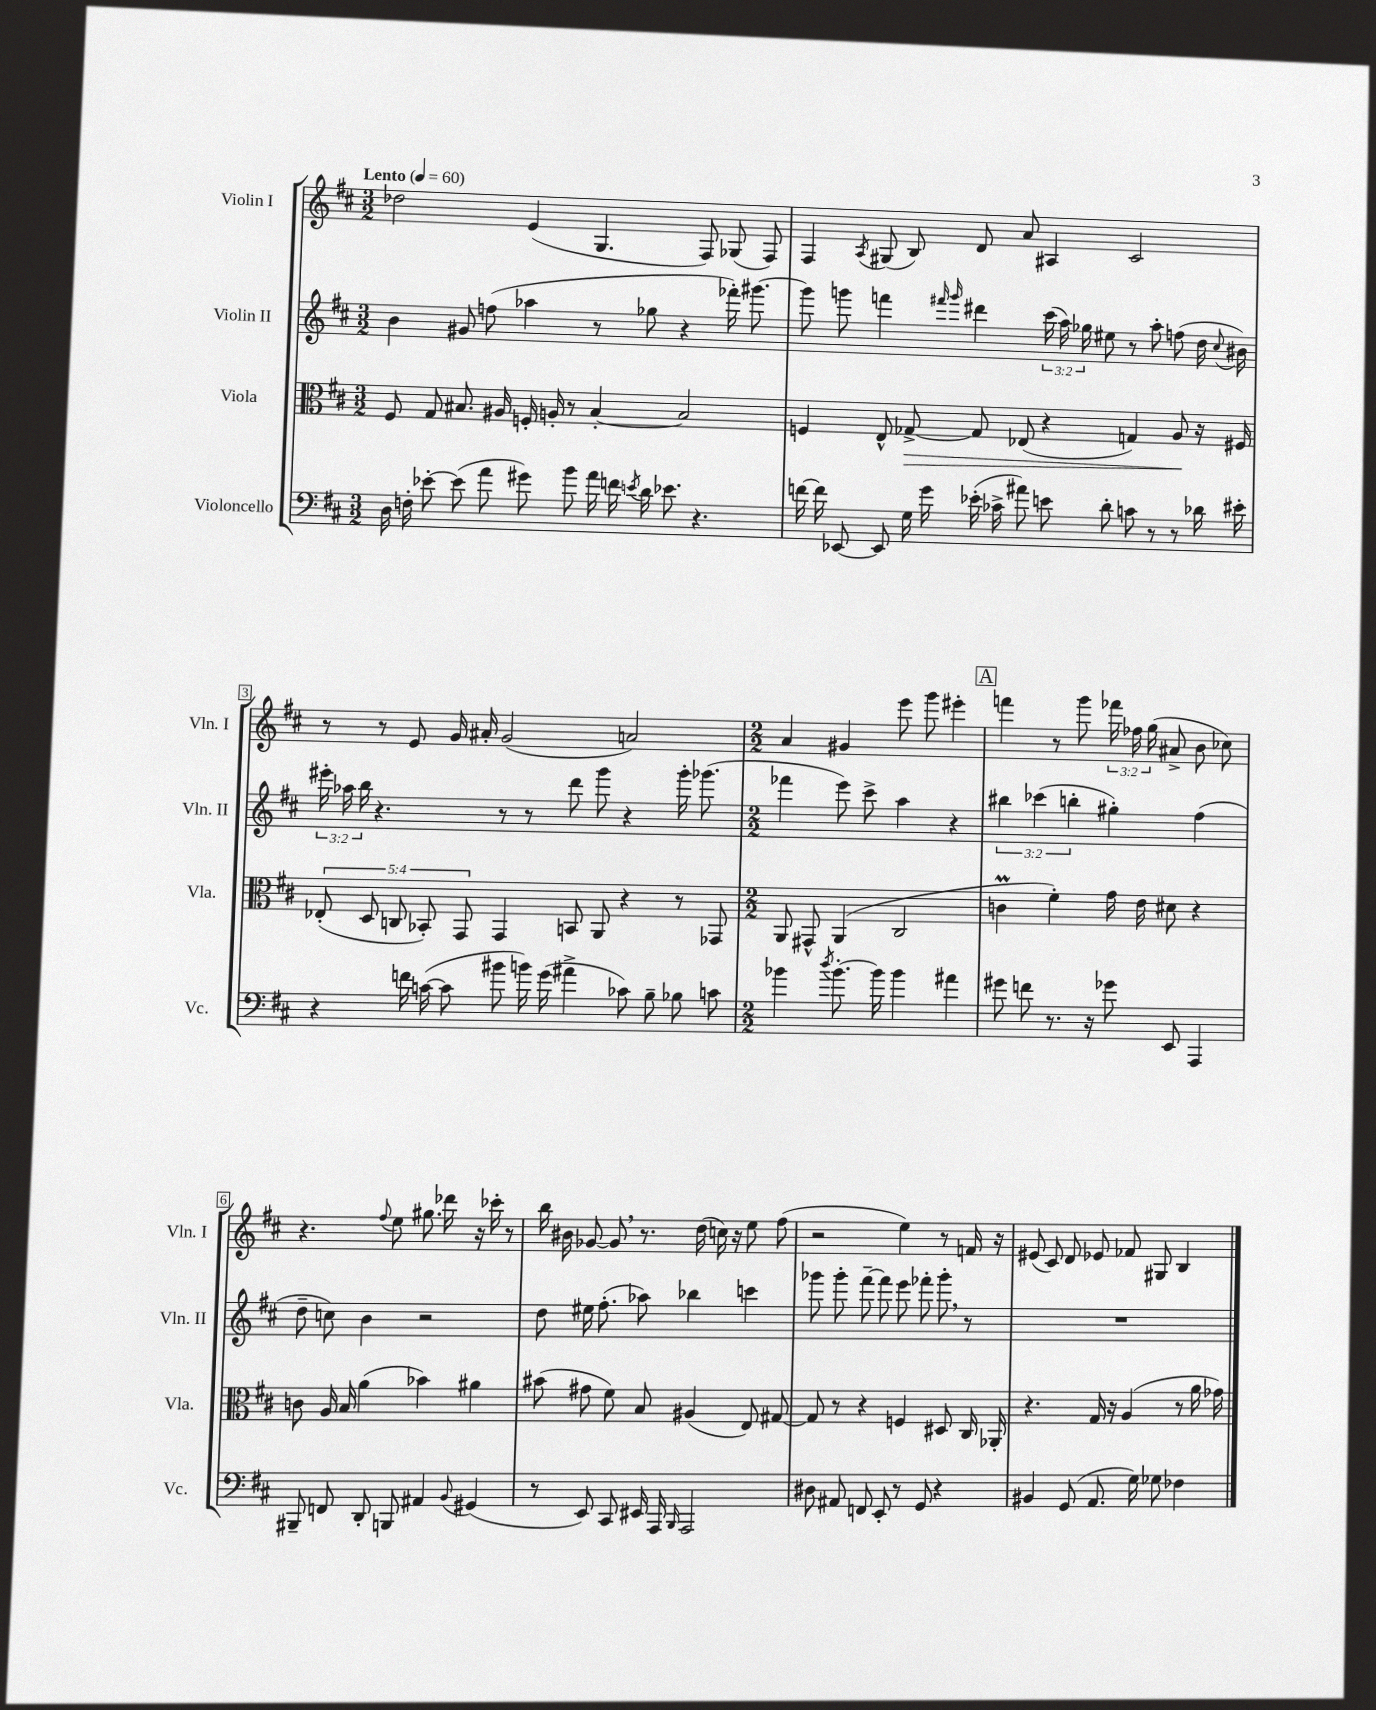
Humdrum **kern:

**kern	**kern	**kern	**kern
*staff4	*staff3	*staff2	*staff1
*clefF4	*clefC3	*clefG2	*clefG2
*k[f#c#]	*k[f#c#]	*k[f#c#]	*k[f#c#]
*M3/2	*M3/2	*M3/2	*M3/2
*MM60	*MM60	*MM60	*MM60
16D	8F#	4b	2dd-
16F'	.	.	.
[8e-'	8G	.	.
(8e-]	8.B#	8g#	.
8a	.	(8ff	.
.	16A#	.	.
8g#)	16F'	4aa-	(4e
.	16A'	.	.
8b	8r	.	.
16a	[4B#'	8r	4.G
16f	.	.	.
8qe	.	.	.
16d	.	8gg-	.
8.e-	.	.	.
.	2B#]	4r	.
4.r	.	.	8F#)
.	.	16fff-')	(8G-
.	.	[8.ggg#	.
.	.	.	8F#)
=	=	=	=
[16f	4F	8ggg#]	4F#
16f]	.	.	.
[8EE-	.	8ggg	.
.	.	.	8qA
8EE-]	8E^^	4fff	(8G#
16G	[8G-^	.	8B)
16g	.	.	.
.	.	16qqfff#	.
.	.	16qqggg	.
(16e-'	8G-]	4ddd#	8d
16c-^	.	.	.
8a#)	(8E-	.	8a
8e	4r	(24ccc#	4A#
.	.	24aa)	.
.	.	24gg-	.
8d'	.	8ee#	.
8c	4G)	8r	2c#
8r	.	8aa'	.
8r	8A	(8ff	.
16d-	16r	16dd	.
.	.	8qqcc#	.
16e#'	16F#	16b#)	.
=	=	=	=
4r	(10E-'	24eee#'	8r
.	.	24aa-	.
.	.	24bb	.
.	10D	.	.
.	.	4.r	8r
.	10C	.	.
16f	.	.	8e
.	10BB-')	.	.
([16c	.	.	.
8c]	.	.	16g
.	10GG	.	.
.	.	.	16a#'
8b#	4GG	8r	(2g
16b)	.	8r	.
(16g	.	.	.
4a#^	8BB	8ddd	.
.	8AA	8ggg	.
8c-)	4r	4r	2a)
8B~	.	.	.
8B-	8r	16ggg'	.
.	.	(8.ggg-	.
8c	8GG-	.	.
=	=	=	=
*M2/2	*M2/2	*M2/2	*M2/2
4b-	8AA	4fff-	4a
.	8GG#^^	.	.
8qdd	.	.	.
[8.b-'	(4AA	8eee)	4g#
.	.	8ccc#^	.
16b-]	.	.	.
4b-	2C#	4aa	8eee
.	.	.	8ggg
4a#	.	4r	4eee#'
=	=	=	=
8g#	4c	6bb#	4fff
8f	.	.	.
.	.	(6ccc-	.
8.r	4f#')	.	8r
.	.	6bb'	.
.	.	.	8ggg
16r	.	.	.
8g-	16g	4gg#')	24fff-
.	.	.	24ff-
.	16e	.	.
.	.	.	(24gg
8EE	8d#	.	8a#^
4AAA	4r	(4ff#	8b
.	.	.	8cc-)
=	=	=	=
8BBB#~	8c	8dd~	4.r
8FF	16A	8cc)	.
.	16B	.	.
8DD'	(4a	4b	.
.	.	.	8qqff#
8BBB	.	.	8ee
4AA#	4b-)	2r	8.gg#
.	.	.	16ddd-
8qqBB	.	.	.
(4GG#	4a#	.	16r
.	.	.	16ccc-'
.	.	.	8r
=	=	=	=
8r	(8b#	8dd	16bb
.	.	.	16b#
8EE)	8g#	16ee#	[8g-
.	.	(8.ff#'	.
8CC#	8f#)	.	8g-]
16EE#	8B	8aa-)	8.r
16AAA	.	.	.
16qqBBB	.	.	.
2AAA	(4A#	4bb-	.
.	.	.	(16dd
.	.	.	16cc)
.	.	.	16r
.	8E)	4ccc	8ee
.	[8G#	.	(8ff#
=	=	=	=
8D#	8G#]	8ggg-	2r
8AA#	8r	8ggg-'	.
8FF	4r	[8fff#~	.
8EE'	.	8fff#]	.
8r	4F	8eee	4ee)
8GG	.	8fff-'	.
4r	8D#	8ggg-'	8r
.	16C#	8r	16f
.	16AA-'	.	16r
=	=	=	=
4BB#	4.r	1r	(8e#
.	.	.	8c#)
(8GG	.	.	8d
8.AA	16G	.	8e-
.	16r	.	.
.	(4A	.	8f-
16G)	.	.	.
8G-	.	.	8G#
4F-	8r	.	4B
.	16a	.	.
.	16g-)	.	.
==	==	==	==
*-	*-	*-	*-
